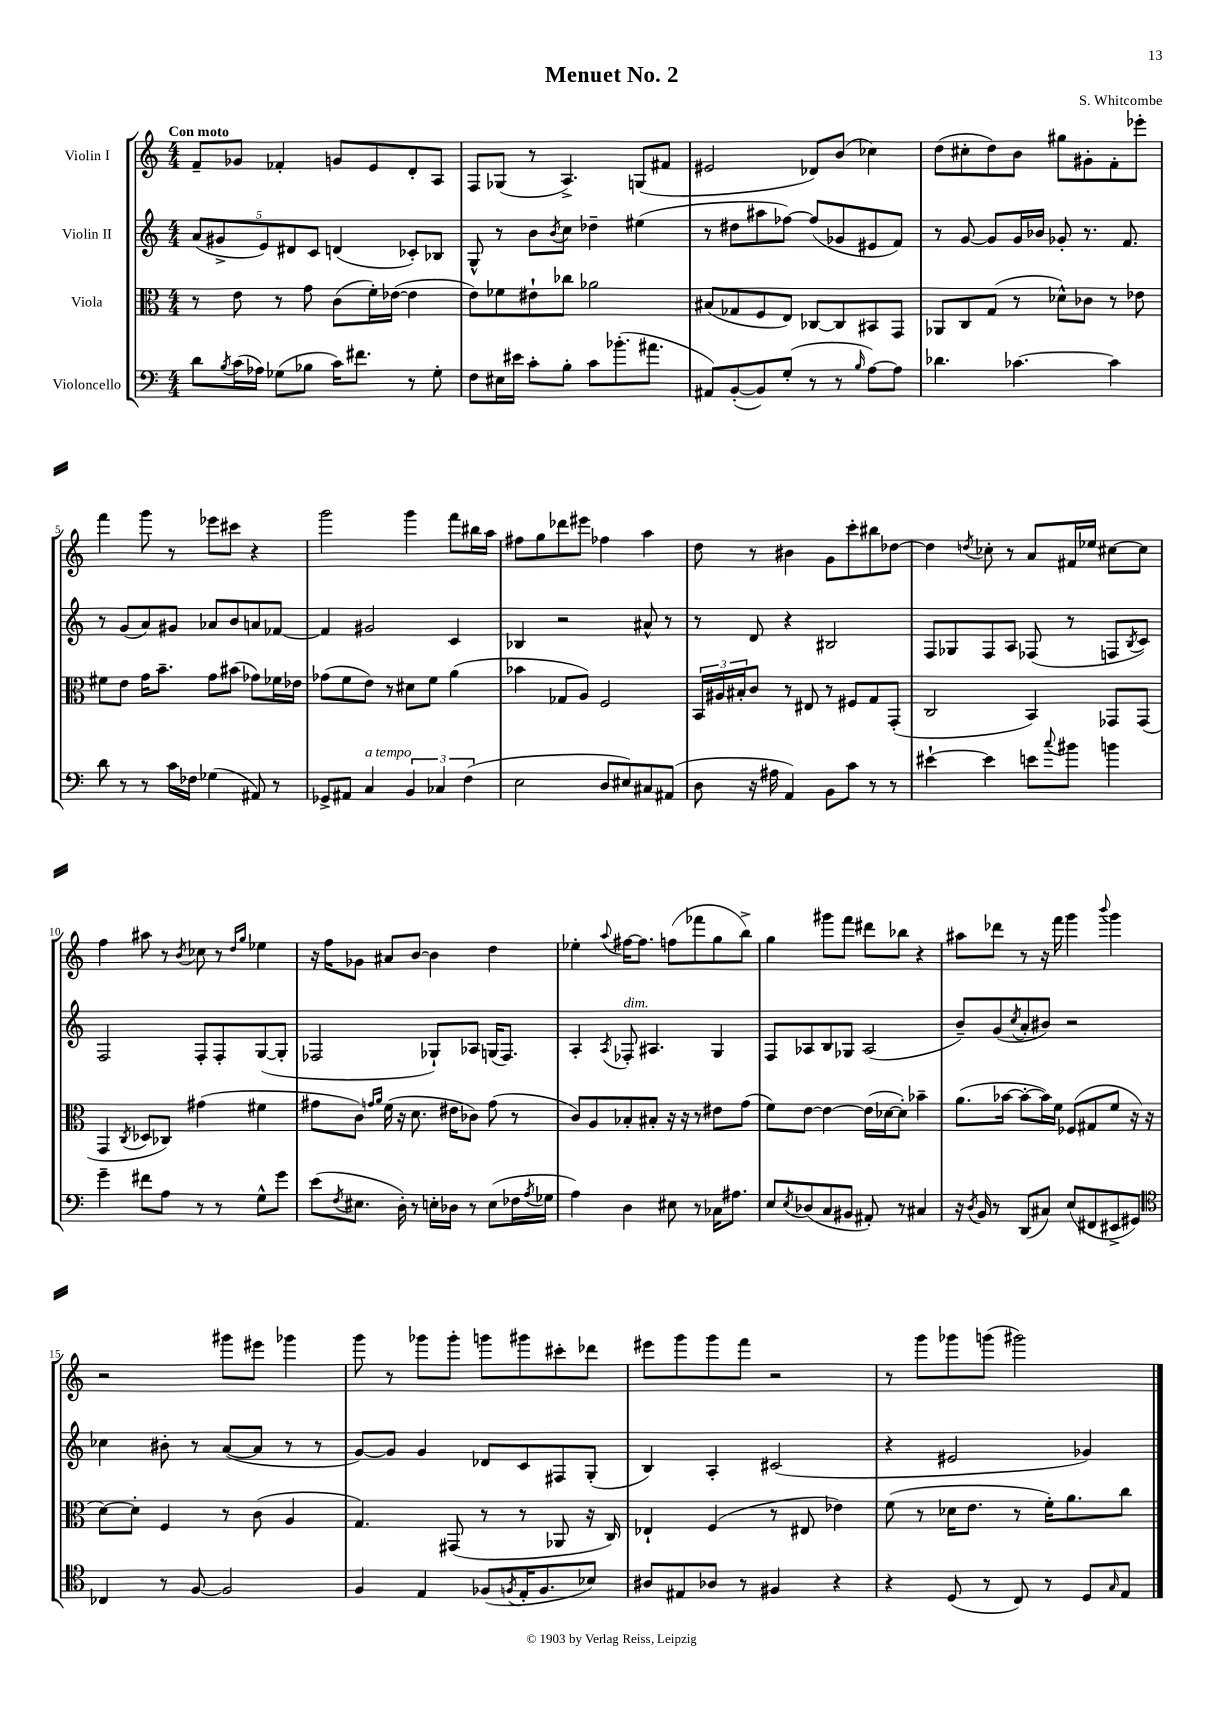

**kern	**kern	**kern	**kern
*part4	*part3	*part2	*part1
*staff4	*staff3	*staff2	*staff1
*I"Violoncello	*I"Viola	*I"Violin II	*I"Violin I
*clefF4	*clefC3	*clefG2	*clefG2
*k[]	*k[]	*k[]	*k[]
*M4/4	*M4/4	*M4/4	*M4/4
=1	=1	=1	=1
!	!	!	!LO:TX:a:B:t=Con moto
8d\L	8r	(10a/L	8f~/L
.	.	10g#X^/	.
8qB/	.	.	.
(16c\L	8e\	.	8g-X/J
16A-X\JJ)	.	.	.
.	.	10e/)	.
(8G-X\L	8r	.	4f-X'/
.	.	10d#X/	.
8B-X\J	8g\	.	.
.	.	10c/J	.
16c\KL)	(8c\L	(4dn/	8gn/L
8.f#X\J	.	.	.
.	16f'\L)	.	8e/
.	([16e-X\JJ	.	.
8r	4e-\]	8c-X'/L)	8d'/
8G-'\	.	8B-X/J	8A/J
=2	=2	=2	=2
8F\L	8e\L)	8G^^/	8F/L
16E#X\L	8f-X\	8r	(8G-X/J
16e#X\JJ	.	.	.
8c'\L	8e#X`\	8b\L	8r
.	.	8qb/	.
8B'\J	8cc-X\J	8cc\J	4.A^/)
8c\L	2a-X\	4dd-X~\	.
(8.b-X'\	.	.	.
.	.	(4ee#X\	(8Gn/L
8.a#X\J	.	.	.
.	.	.	8f#X/J
=3	=3	=3	=3
8AA#X/L)	(8B#X/L	8r	2e#X/
([8BB'/	8G-X/	8dd#X\L	.
8BB/])	8F/	8aa#X\	.
(8G'/J	8E/J)	[8ff-X\J)	.
8r	[8C-X/L	(8ff-/L]	8d-X/L)
8r	8C-/]	8g-X/	(8b/J
16qqB/	.	.	.
[8A\L)	8BB#X/	8e#X/	4cc-X\)
8A\J]	8GG/J	8f/J)	.
=4	=4	=4	=4
4.d-X\	8AA-X/L	8r	(8dd\L
.	8C/	[8g/	8cc#X'\
.	(8G/J	8g/L]	8dd\)
[4.c-X\	8r	16g/L	8b\J
.	.	16b-X/JJ	.
.	8d-X^^\L)	8g-X'/	8gg#X\L
.	8c-X\J	8.r	8g#X'\
4c-\]	8r	.	8f'\
.	.	8.f/	.
.	8e-X\	.	8eee-X'\J
!!LO:LB:g=z
=5	=5	=5	=5
8d\	8f#X\L	8r	4fff\
8r	8e\J	(8g/L	.
8r	16g\KL	8a/)	8ggg\
.	8.b~\J	.	.
16c\LL	.	8g#X/J	8r
16F-X\JJ	.	.	.
(4G-X\	8g\L	8a-X/L	8eee-X\L
.	(8b#X\J	8b/	8ccc#X\J
8AA#X/)	8g-X\L)	8an/	4r
8r	16f-X\L	[8f-X/J	.
.	16e-X\JJ	.	.
=6	=6	=6	=6
8GG-X^/L	(8g-X\L	4f-/]	2ggg\
8AA#X/J	8f\	.	.
!LO:TX:a:i:t=a tempo	!	!	!
4C/	8e\J)	2g#X/	.
.	8r	.	.
6BB/	8d#X\L	.	4ggg\
.	8f\J	.	.
6C-X/	.	.	.
.	(4a\	4c/	8fff\L
(6F\	.	.	.
.	.	.	16bb#X\L
.	.	.	16aa\JJ
=7	=7	=7	=7
2E\	4b-X\	4B-X/	8ff#X\L
.	.	.	8gg\
.	8G-X/L	2r	8ddd-X\
.	8A/J)	.	8eee#X\J
8D/L	2F/	.	4ff-X\
8E#X/)	.	.	.
8C#X/	.	8a#X^^/	4aa\
(8AA#X/J	.	8r	.
=8	=8	=8	=8
8D\	24BB/LL	8r	8dd\
.	24A#X/	.	.
.	24B#X'/J	.	.
16r	8c/J	8d/	8r
16A#X\	.	.	.
4AA/)	8r	4r	4b#X\
.	8E#X/	.	.
8BB\L	8r	2B#X/	8g\L
8c\J	8F#X/L	.	8ccc'\
8r	8G/	.	8bb#X\
8r	(8GG'/J	.	[8dd-X\J
=9	=9	=9	=9
[4e#X`\	2C/	8F/L	4dd-\]
.	.	8G-X/	.
.	.	.	8qddn/
4e#\]	.	8F/	8cc-X'\
.	.	8A/J	8r
8en\L	4BB/)	(8F-X/	8a/L
8qqcc/	.	.	.
8b#X\J	.	8r	16f#X/L
.	.	.	16ee-X/JJ
4bn\	8GG-X/L	8Fn/L	[8cc#X\L
.	.	8qB/	.
.	(8GG-/J	8c/J)	8cc#\J]
!!LO:LB:g=z
=10	=10	=10	=10
4g~\	4GG/	2F/	4ff\
.	8qC/	.	.
8f#X\L	8D-X/L	.	8aa#X\
8A\J	8C-X/J)	.	8r
.	.	.	8qb/
8r	(4g#X\	8F'/L	8cc-X\
8r	.	8F'/	8r
.	.	.	16qqdd/LL
.	.	.	16qqgg/JJ
8G^^\L	4f#X\	([8G/	4ee-X\
8g\J	.	8G'/J]	.
=11	=11	=11	=11
(8e\L	8g#X\L	2F-X/	16r
.	.	.	16ff\KL
8qF/	.	.	.
8.E#X\J	8c\J)	.	8g-X\J
.	16qqgn/LL	.	.
.	16qqa/JJ	.	.
.	(16f\	.	8a#X/L
16D'\)	16r	.	.
8r	8.d\	.	[8b/J
16En'\LL	.	8G-X`/L)	4b\]
16D-X\JJ	16e#X\KL	.	.
8r	8c-X\J)	8A-X/J	.
(8E\L	(8g\	(16Gn/KL	4dd\
.	.	8.F-/J)	.
16F-X\L	8r	.	.
8qA/	.	.	.
16G-X\JJ	.	.	.
=12	=12	=12	=12
4A\)	8c/L)	4A'/	4ee-X'\
.	8A/	.	.
.	.	8qA/	8qqaa/
!	!	!LO:TX:a:i:t=dim.	!
4D\	8B-X'/	8F-X'/	[16ff#X\KL
.	.	.	8.ff#\J]
.	8B#X'/J	4.A#X/	.
8E#X\	16r	.	(8ffn\L
.	16r	.	.
8r	8r	.	8fff-X\
16C-X\KL	8e#X\L	4G/	8gg\
8.A#X\J	.	.	.
.	(8g\J	.	8bb^\J)
=13	=13	=13	=13
8E/L	8f\L)	8F/L	4gg\
8qE/	.	.	.
(8D-X/	[8e\J	8A-X/	.
8C/	4e\_	8B/	8ggg#X\L
8BB#X/J	.	8G-X/J	8fff\J
8AA#X'/)	(16e\LL]	(2A-/	8ddd#X\L
.	[16d-X\J	.	.
8r	8d-'\J])	.	8bb-X\J
4C#X/	4b-X~\	.	4r
=14	=14	=14	=14
16r	(8.a\L	8b~/L)	8aa#X\L
8qD/	.	.	.
16BB/	.	.	.
8r	.	(8g/	8ddd-X\J
.	[16b-X\Jk	.	.
.	.	8qcc/	.
(8DD/L	8b-'\L_	8a'/	8r
8C#X/J)	16b-\L])	8b#X/J)	16r
.	16f\JJ	.	16fff\
(8E/L	(8F-X/L	2r	4ggg\
8FF#X/	8G#X/	.	.
.	.	.	8qqbbb/
8EE#X^/	8f/J	.	4ggg\
8GG#X/J)	16r	.	.
.	16r	.	.
!!LO:LB:g=z
=15	=15	=15	=15
*clefC4	*	*	*
4C-X/	[8d\L)	4cc-X\	2r
.	8d'\J]	.	.
8r	4F/	8b#X'\	.
[8F/	.	8r	.
2F/]	8r	([8a/L	8ggg#X\L
.	(8c\	8a/J]	8eee#X\J
.	4A/	8r	4ggg-X\
.	.	8r	.
=16	=16	=16	=16
4F/	4.G/)	[8g/L)	8ggg\
.	.	8g/J]	8r
4E/	.	4g/	8ggg-X\L
.	(8GG#X/	.	8ggg-'\J
(8F-X/L	8r	8d-X/L	8gggn\L
8qFn/	.	.	.
16E'/K	8r	8c/	8ggg#X\
8.F/	.	.	.
.	8AA-X/	8F#X/	8ccc#X'\
8B-X/J)	16r	(8G'/J	8ddd-X\J
.	16C/)	.	.
=17	=17	=17	=17
8A#X/L	4E-X`/	4B/)	8eee#X\L
8E#X/	.	.	8ggg\
8A-X/J	(4F/	4A'/	8ggg\
8r	.	.	8fff\J
4F#X/	8r	(2c#X/	2r
.	8E#X/	.	.
4r	4e-X\)	.	.
=18	=18	=18	=18
4r	(8f\	4r	8r
.	8r	.	8ggg\L
(8D/	16d-X\KL	2e#X/	8ggg-X\
.	8.e\J	.	.
8r	.	.	(8gggn\J
8C/)	8r	.	2ggg#X\)
8r	16f'\KL)	.	.
.	8.a\	.	.
8D/L	.	4g-X/)	.
16qqG/	.	.	.
8E/J	8cc\J	.	.
==	==	==	==
*-	*-	*-	*-
